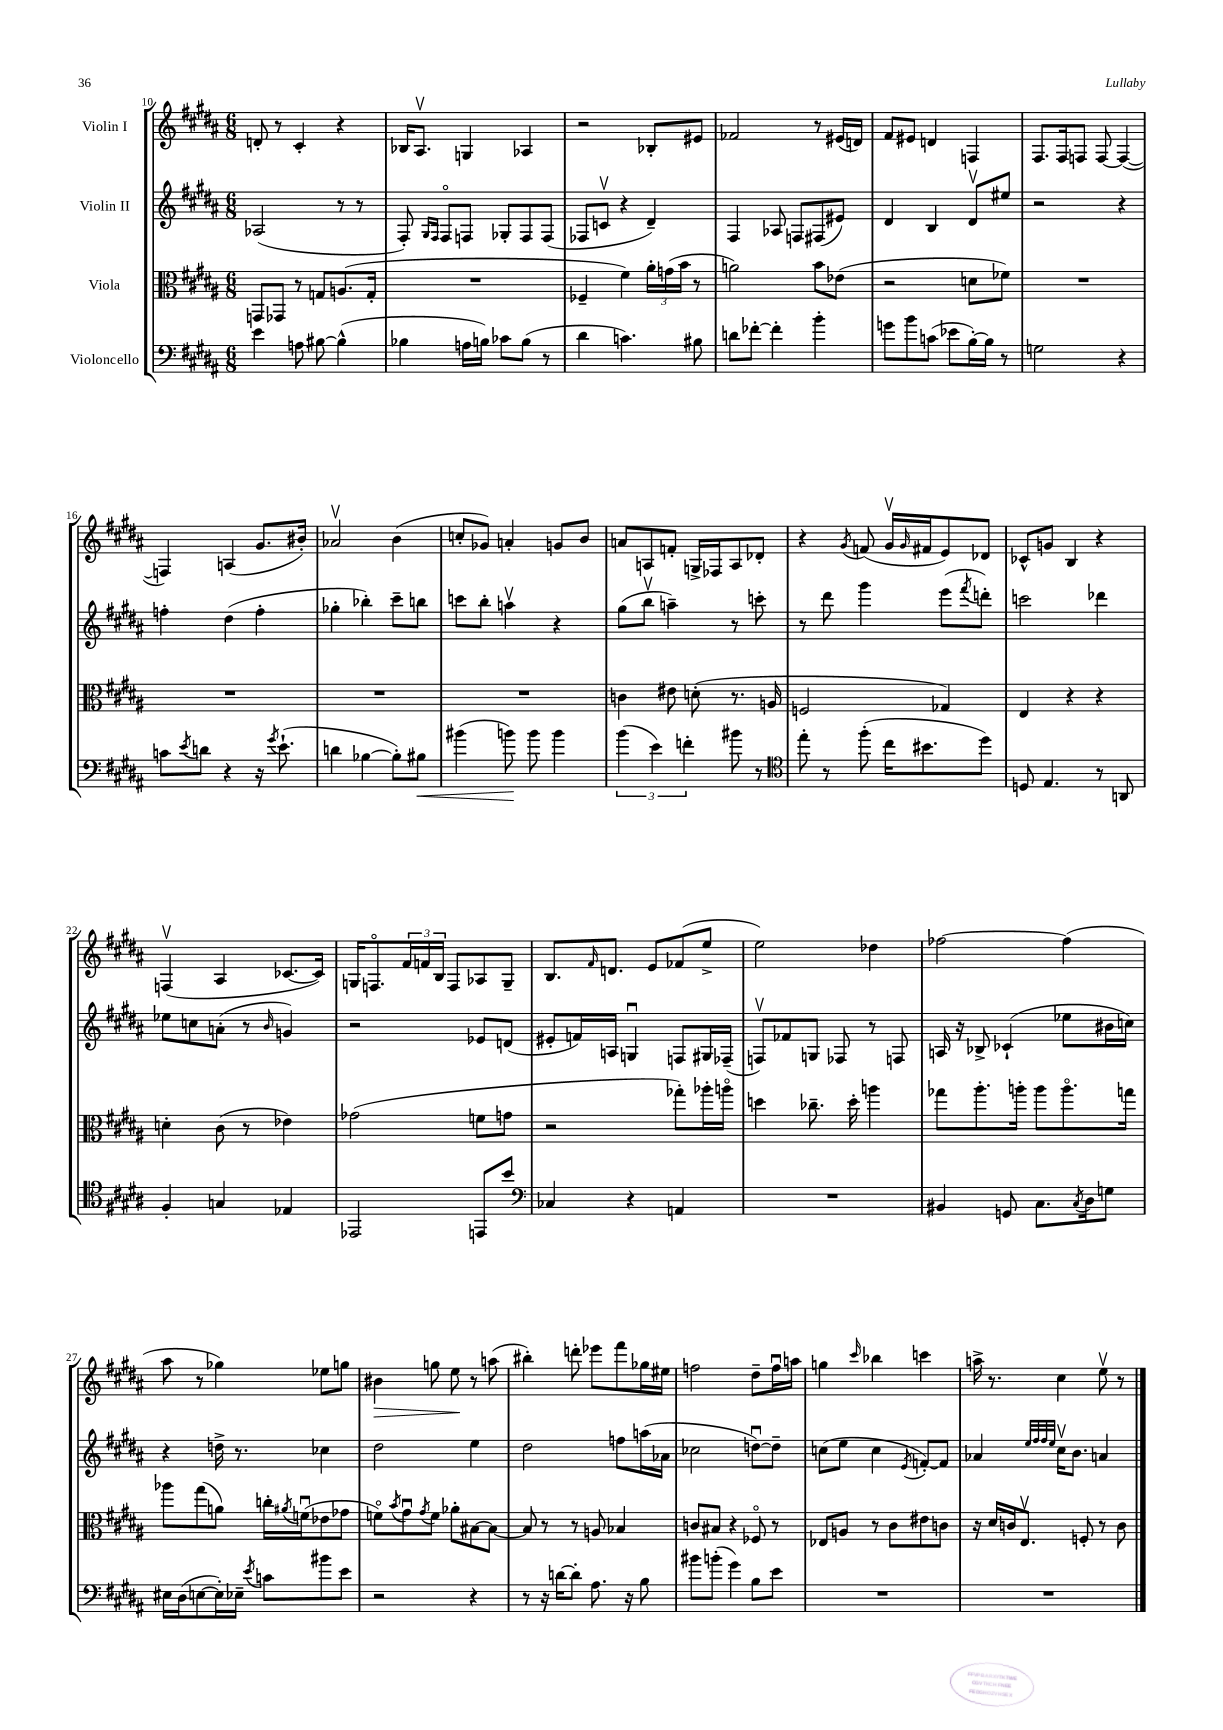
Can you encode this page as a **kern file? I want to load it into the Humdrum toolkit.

**kern	**kern	**kern	**kern
*staff4	*staff3	*staff2	*staff1
*clefF4	*clefC3	*clefG2	*clefG2
*k[f#c#g#d#a#]	*k[f#c#g#d#a#]	*k[f#c#g#d#a#]	*k[f#c#g#d#a#]
*M6/8	*M6/8	*M6/8	*M6/8
4e\	8GG/L	(2A-/	8d'/
.	8GG-/J	.	8r
8A\	8r	.	4c#'/
[8B#\	8G/L	.	.
(4B#^^\]	(8.A/	8r	4r
.	.	8r	.
.	16G'/Jk	.	.
=	=	=	=
4B-\	2.r	8F#'/)	16B-/LK
.	.	.	8.A#v/J
.	.	16qqG#/LL	.
.	.	16qqF#/JJ	.
.	.	8F#o/L	.
16A\LL	.	8F/J	4G/
16B\JJ)	.	.	.
8c-\L	.	8G-'/L	.
(8B\J	.	8F/	4A-/
8r	.	(8F/J	.
=	=	=	=
4d#\	4F-~/	8F-/L	2r
.	.	8cv/J	.
4.c\)	4f#\)	4r	.
.	24a#'\LL	4d#~/)	8B-'/L
.	(24g\	.	.
.	24b\JJ	.	.
8B#\	8r	.	8e#/J
=	=	=	=
8d\L	2a\)	4F#/	2f-/
[8f-'\J	.	.	.
4f-'\]	.	8A-/	.
.	.	8F/L	.
4b'\	8b\L	(8F#/	8r
.	(8e-\J	8e#/J)	(16e#/LL
.	.	.	16d/JJ)
=	=	=	=
8g\L	2r	4d#/	8f#/L
8b\	.	.	8e#/J
(8c\J	.	4B/	4d/
8e-\L	.	.	.
[16B'\L)	8d\L	8d#v/L	4F/
16B\]JJ	.	.	.
8r	8f-\J)	8ee#/J	.
=	=	=	=
2G\	2.r	2r	8.F#/L
.	.	.	16F#/k
.	.	.	8F/J
.	.	.	[8F/
4r	.	4r	(4F/_
=	=	=	=
8c\L	2.r	4ff'\	4F/])
8qe/	.	.	.
8d\J	.	.	.
4r	.	(4dd#\	(4A/
16r	.	4ff'\	8.g#/L
8qg#/	.	.	.
(8.e`\	.	.	.
.	.	.	16b#'/Jk)
=	=	=	=
4d\	2.r	4gg-'\	2a-v/
[4B-\	.	4bb-'\)	.
8B-'\]L)	.	8ccc#~\L	(4b\
8B#\J	.	8bb\J	.
=	=	=	=
(4b#\	2.r	8ccc\L	8cc'/L
.	.	8bb'\J	8g-/J)
8b\)	.	4aav\	4a'/
8b\	.	.	.
4b\	.	4r	8g/L
.	.	.	8b/J
=	=	=	=
(6b\	4c\	(8gg#\L	8a/L
.	.	8bbv\J	8A/
6e\)	.	.	.
.	8e#\	4aa~\)	8f'/J
6f'\	.	.	.
.	(8d'\	.	16G^/LL
.	.	.	16F-/J
8b#\	8.r	8r	8A/
8r	.	8ccc'\	8d-'/J
.	16A/	.	.
=	=	=	=
*clefC4	*	*	*
8ee'\	2F/	8r	4r
8r	.	8ddd#\	.
.	.	.	8qg#/
(8ff#'\	.	4ggg#\	(8f/
16cc#\LK	.	.	16g#v/LL
.	.	.	16qqg#/
8.b#\	.	.	16f#/J
.	4G-/)	(8eee\L	8e/)
.	.	8qfff#/	.
8dd#\J)	.	8ddd'\J)	8d-/J
=	=	=	=
8D/	4E/	2ccc\	8c-^^/L
4.E/	.	.	8g/J
.	4r	.	4B/
8r	4r	4ddd-\	4r
8AA/	.	.	.
=	=	=	=
4F#'/	4d'\	8ee-\L	(4Fv/
.	.	8cc\	.
4G/	(8c#\	(8a'\J	4A#/
.	8r	8r	.
.	.	16qqb/	.
4E-/	4e-\)	4g/)	[8.c-/L
.	.	.	16c-/]Jk)
=	=	=	=
2EE-/	(2g-\	2r	16G/LK
.	.	.	8.Fo/
.	.	.	24f#/L
.	.	.	24f/
.	.	.	24B/JJ
.	.	.	8F/L
8EE/L	8f\L	8e-/L	8A-/
8b/J	8g\J	(8d/J	8G~/J
=	=	=	=
*clefF4	*	*	*
4C-/	2r	8e#'/L	8.B/L
.	.	16f/L)	.
.	.	.	16qqf#/
.	.	16A/JJ	8.d/J
4r	.	4Gu/	.
.	.	.	8e/L
4AA/	8gg-'\L)	8F/L	(8f-/
.	16aa-'\L	16G#/L	8ee^/J
.	16aao\JJ	(16F-~/JJ	.
=	=	=	=
2.r	4dd\	8Fv/L)	2ee\)
.	.	8f-/	.
.	8.cc-~\	8G/J	.
.	.	8F-/	.
.	16dd'\	.	.
.	4aa\	8r	4dd-\
.	.	8F/	.
=	=	=	=
4BB#/	8gg-\L	16A/	[2ff-\
.	.	16r	.
.	8.aa#'\	8B-^/	.
8GG/	.	(4c-`/	.
.	16aa'\Jk	.	.
8.C#\L	8aa\L	.	.
.	8.aao\	8ee-\L	(4ff-\]
8qC#/	.	.	.
16D#\k	.	.	.
8G\J	.	16b#\L	.
.	16gg\Jk	16cc\JJ)	.
=	=	=	=
16E#\LL	8aa-\L	4r	8aa#\
(16D#\J	.	.	.
[8E\	(8gg#\	.	8r
16E'\]L)	8a\J)	16dd^\	4gg-\)
16E-~\JJ	.	8.r	.
8qe/	.	.	.
8c\L	16cc'\LL	.	.
.	8qa#/	.	.
.	(16fu\J	.	.
8b#\	8e-\	4cc-\	8ee-\L
8e\J	8g-\J	.	8gg\J
=	=	=	=
2r	8fo\L)	2dd#\	4b#\
.	8qb/	.	.
.	8g#u\	.	.
.	8qg#/	.	.
.	8f\J	.	8gg\
.	8a-'\L	.	8ee\
4r	[8B#\	4ee\	8r
.	8B#\_J	.	(8aa\
=	=	=	=
8r	8B#/]	2dd#\	4bb#'\)
16r	8r	.	.
[16d\LK	.	.	.
8d'\]J	8r	.	8ddd'\
8.A#\	8A/	.	8eee-\L
.	4B-/	8ff\L	8fff#\
16r	.	.	.
8B\	.	(16aa\L	16gg-\L
.	.	16a-\JJ	16ee#\JJ
=	=	=	=
8b#\L	8c/L	2cc-\	2ff\
(8b'\J	8B#/J	.	.
4g#\)	4r	.	.
8B\L	8F-o/	[8ddu\L)	8dd#~\L
8e\J	8r	8dd~\]J	16ffu\L
.	.	.	16aa\JJ
=	=	=	=
2.r	8E-/L	(8cc\L	4gg\
.	8A/J	8ee\J	.
.	.	.	16qqccc#/
.	8r	4cc\	4bb-\
.	8c#\L	.	.
.	.	8qe/	.
.	8e#\	[8f'/L)	4ccc\
.	8c\J	8f/]J	.
=	=	=	=
2.r	16r	4a-/	16aa^\
.	16d#/LL	.	8.r
.	16c/J	.	.
.	8.Ev/J	.	.
.	.	32qqee/LLL	.
.	.	32qqff#/	.
.	.	32qqff#/	.
.	.	32qqee/JJJ	.
.	.	16cc#v\LK	4cc#\
.	.	8.b\J	.
.	8F'/	.	.
.	8r	4a/	8eev\
.	8c\	.	8r
==	==	==	==
*-	*-	*-	*-
